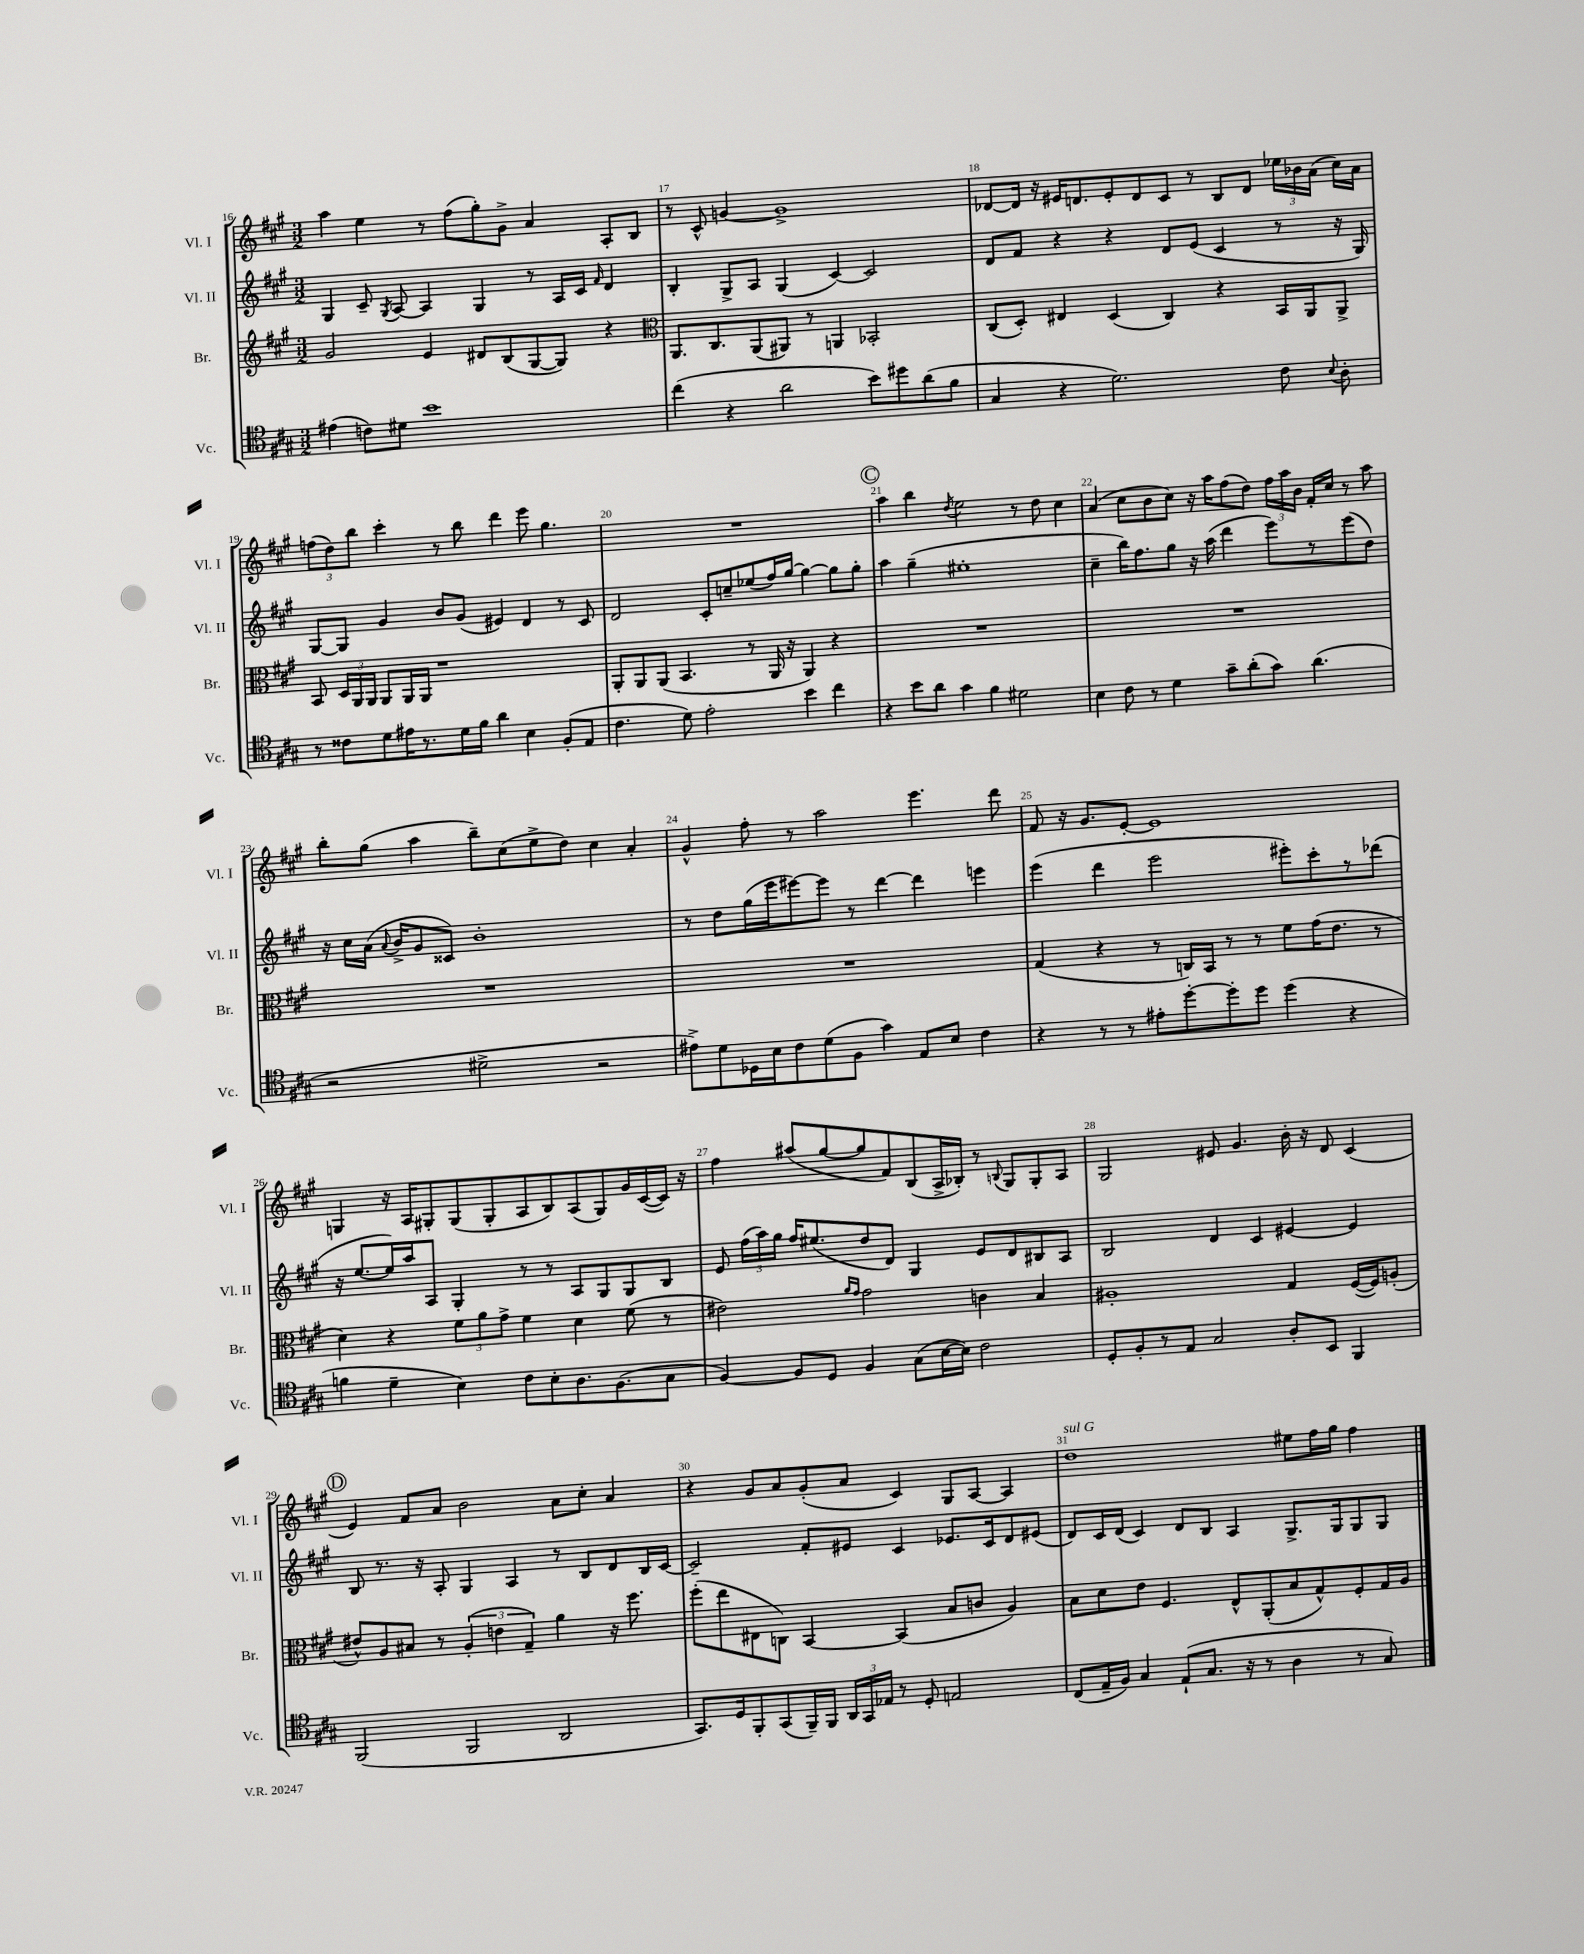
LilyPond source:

<<
\new StaffGroup <<
\new Staff = "s0" \with { instrumentName = "Vl. I" shortInstrumentName = "Vl. I" } {
    \clef treble \key a \major \numericTimeSignature \time 3/2
    \autoBeamOff a''4 e''4 r8 fis''8[( gis''8-.) gis'8]-> a'4 a8[-. b8] |
    r8 cis'8-^ g'4~ g'1-> |
    des'8[~ des'16] r16 eis'16[ d'8. eis'8-. d'8 cis'8] r8 b8[ d'8] \tuplet 3/2 { ees''16[ bes'16 a'16]( } cis''16[) a'16] |
    \tuplet 3/2 { f''8[( d''8) b''8] } cis'''4-. r8 b''8 d'''4 e'''8 gis''4. |
    R1. |
    \mark \markup { \circle "C" } a''4 b''4 \acciaccatura { d''8 } e''2 r8 d''8 cis''4 |
    a'4( cis''8[ b'8 cis''8]) r16 a''16[ fis''8( d''8]) \tuplet 3/2 { fis''16[ a''16 b'16] } fis'16[-. cis''16] r8 a''8 |
    b''8[-. gis''8]( a''4 b''8[--) cis''8( e''8-> d''8]) cis''4 a'4-. |
    gis'4-^ fis''8-. r8 a''2 e'''4. d'''8 |
    fis'8 r16 gis'8.[ e'8]~-. e'1 |
    g4 r16 a16[ gis8-. gis8( gis8-. a8 b8) a8( gis8) gis'16 cis'16~( cis'16]) r16 |
    fis''4 ais''8[( gis''8~ gis''8 fis'8) b8( a16-> bes16]-.) r8 \appoggiatura { b8 } gis8[ gis8-. a8] |
    gis2 eis'8 gis'4. b'16-. r16 d'8 cis'4( |
    \mark \markup { \circle "D" } e'4) fis'8[ a'8] b'2 a'8[ cis''8]-. a'4 |
    r4 gis'8[ a'8 gis'8-.( a'8] cis'4) gis8[ a8]~ a4 |
    d''1^\markup { \italic "sul G" } eis''8[ fis''16 gis''16] fis''4 \bar "|." |
}
\new Staff = "s1" \with { instrumentName = "Vl. II" shortInstrumentName = "Vl. II" } {
    \clef treble \key a \major \numericTimeSignature \time 3/2
    \autoBeamOff gis4 cis'8-- \acciaccatura { gis8 } a8~ a4 gis4 r8 a16[ cis'16] \grace { fis'16 } d'4 |
    b4-. gis8[-> a8] gis4( cis'4~) cis'2 |
    d'8[ fis'8] r4 r4 d'8[ e'8]( cis'4 r8 r16 gis16) |
    gis8[~ gis8] gis'4 b'8[ gis'8]( eis'4) d'4 r8 cis'8 |
    d'2 cis'8[-. c''8-- ees''8( fis''16) gis''16]~ gis''4~ gis''8[ gis''8]-. |
    \mark \markup { \circle "C" } a''4 gis''4--( eis''1-. |
    cis''4-- b''16[) fis''8. gis''8] r16 a''16( d'''4 e'''8[) r8 e'''8( d''8]) |
    r16 cis''16[ a'16]( \appoggiatura { a'8 } b'16[-> gis'8 cisis'8]) b'1-. |
    r8 d''8[ gis''16( e'''16 eis'''8~) eis'''8] r8 d'''4~ d'''4 e'''4 |
    e'''4( d'''4 e'''2 eis'''8[-.) cis'''8-. r8 des'''8]( |
    r16 e''8.[~ e''16) a''16 a8] gis4-. r8 r8 a8[ gis8 gis8 b8] |
    e'8 \tuplet 3/2 { fis''16[( a''16) gis''16] } fis''16[ eis''8.( d''8 d'8]) gis4 e'8[ d'8 bis8 a8] |
    b2 d'4 cis'4 eis'4~ eis'4 |
    \mark \markup { \circle "D" } b8 r8. r16 a8-. gis4 a4 r8 b8[ d'8 b16 cis'16]~ |
    cis'2-- fis'8[-. eis'8] cis'4 ees'8.[ cis'16 d'8 eis'8]( |
    d'8[) cis'16 d'16]( cis'4) d'8[ b8] a4 gis8.[-> gis16 gis8 gis8] \bar "|." |
}
\new Staff = "s2" \with { instrumentName = "Br." shortInstrumentName = "Br." } {
    \clef treble \key a \major \numericTimeSignature \time 3/2
    \autoBeamOff gis'2 e'4 dis'8[ b8( gis8~ gis8]) r4 |
    \clef alto a,8.[ cis8. a,8( ais,8]) r8 a,4 bes,2-. |
    cis8[( d8]-.) eis4 d4( cis4) r4 b,16[ a,16 a,8]-> |
    b,8 \tuplet 3/2 { d16[ a,16 a,16] } a,8[ a,16 a,16] r1 |
    a,8[-. a,8 a,8]( b,4. r8 a,16 r16 a,4) r4 |
    \mark \markup { \circle "C" } R1. |
    R1. |
    R1. |
    R1. |
    gis4( r4 r8 c16[) b,16] r8 r8 fis'8[ gis'16( e'8.] r8 |
    d'4) r4 \tuplet 3/2 { fis'8[ a'8 gis'8]-> } fis'4 d'4 fis'8( r8 |
    eis'2) \grace { a'16[ gis'16] } gis'2 c'4 b4 |
    ais1-. gis4 fis16[~( fis16) a8]-.( |
    \mark \markup { \circle "D" } eis'8[-^) a8 bis8] r8 \tuplet 3/2 { a4-.( e'4 gis4--) } a'4 r16 fis''8. |
    fis''8[-.( e''8 eis8 c8]) b,4~ b,4( b8[ c'8] a4) |
    b8[ d'8 e'8] fis4. e8[-^ a,8-.( b8 gis8-^) fis8-. gis16 a16] \bar "|." |
}
\new Staff = "s3" \with { instrumentName = "Vc." shortInstrumentName = "Vc." } {
    \clef tenor \key a \major \numericTimeSignature \time 3/2
    \autoBeamOff eis'4( c'8[) dis'8] b'1 |
    cis''4( r4 a'2 b'8[) dis''8 a'8( fis'8] |
    gis4 r4 d'2.) cis'8 \appoggiatura { b8 } a8-. |
    r8 cisis'8[ d'8 eis'16 r8. d'16 fis'16] a'4 b4 fis8[-.( e8] |
    cis'4. d'8) e'2-. b'4 cis''4 |
    \mark \markup { \circle "C" } r4 b'8[ a'8] gis'4 fis'4 dis'2 |
    b4 cis'8 r8 d'4 gis'8[-- a'8-.( gis'8]) a'4.( |
    r2 dis'2-> r2 |
    eis'8[->) d'8 des16 b16 cis'8 d'8( fis8] gis'4) e8[ b8] cis'4 |
    r4 r8 r8 eis'8[-. d''8~-. d''8-. d''8] d''4( r4 |
    f'4 d'4-- b4) cis'8[ b8-. a8. fis8.( gis8] |
    fis4~) fis8[ d8] fis4 gis8[( b16~ b16]) cis'2 |
    d8[-. fis8-. r8 e8] gis2 a8[-. b,8] fis,4 |
    \mark \markup { \circle "D" } fis,2( fis,2 a,2 |
    gis,8.[) d16 fis,8-. gis,8( fis,16--) fis,16] \tuplet 3/2 { a,16[ gis,16 ees16] } r8 d8-. e2 |
    cis8[( e16-- fis16]) gis4 e8[-!( gis8.] r16 r8 a4 r8 gis8) \bar "|." |
}
>>
>>
\layout { \context { \Score currentBarNumber = #16 \override BarNumber.break-visibility = ##(#f #t #t) barNumberVisibility = #all-bar-numbers-visible } }
